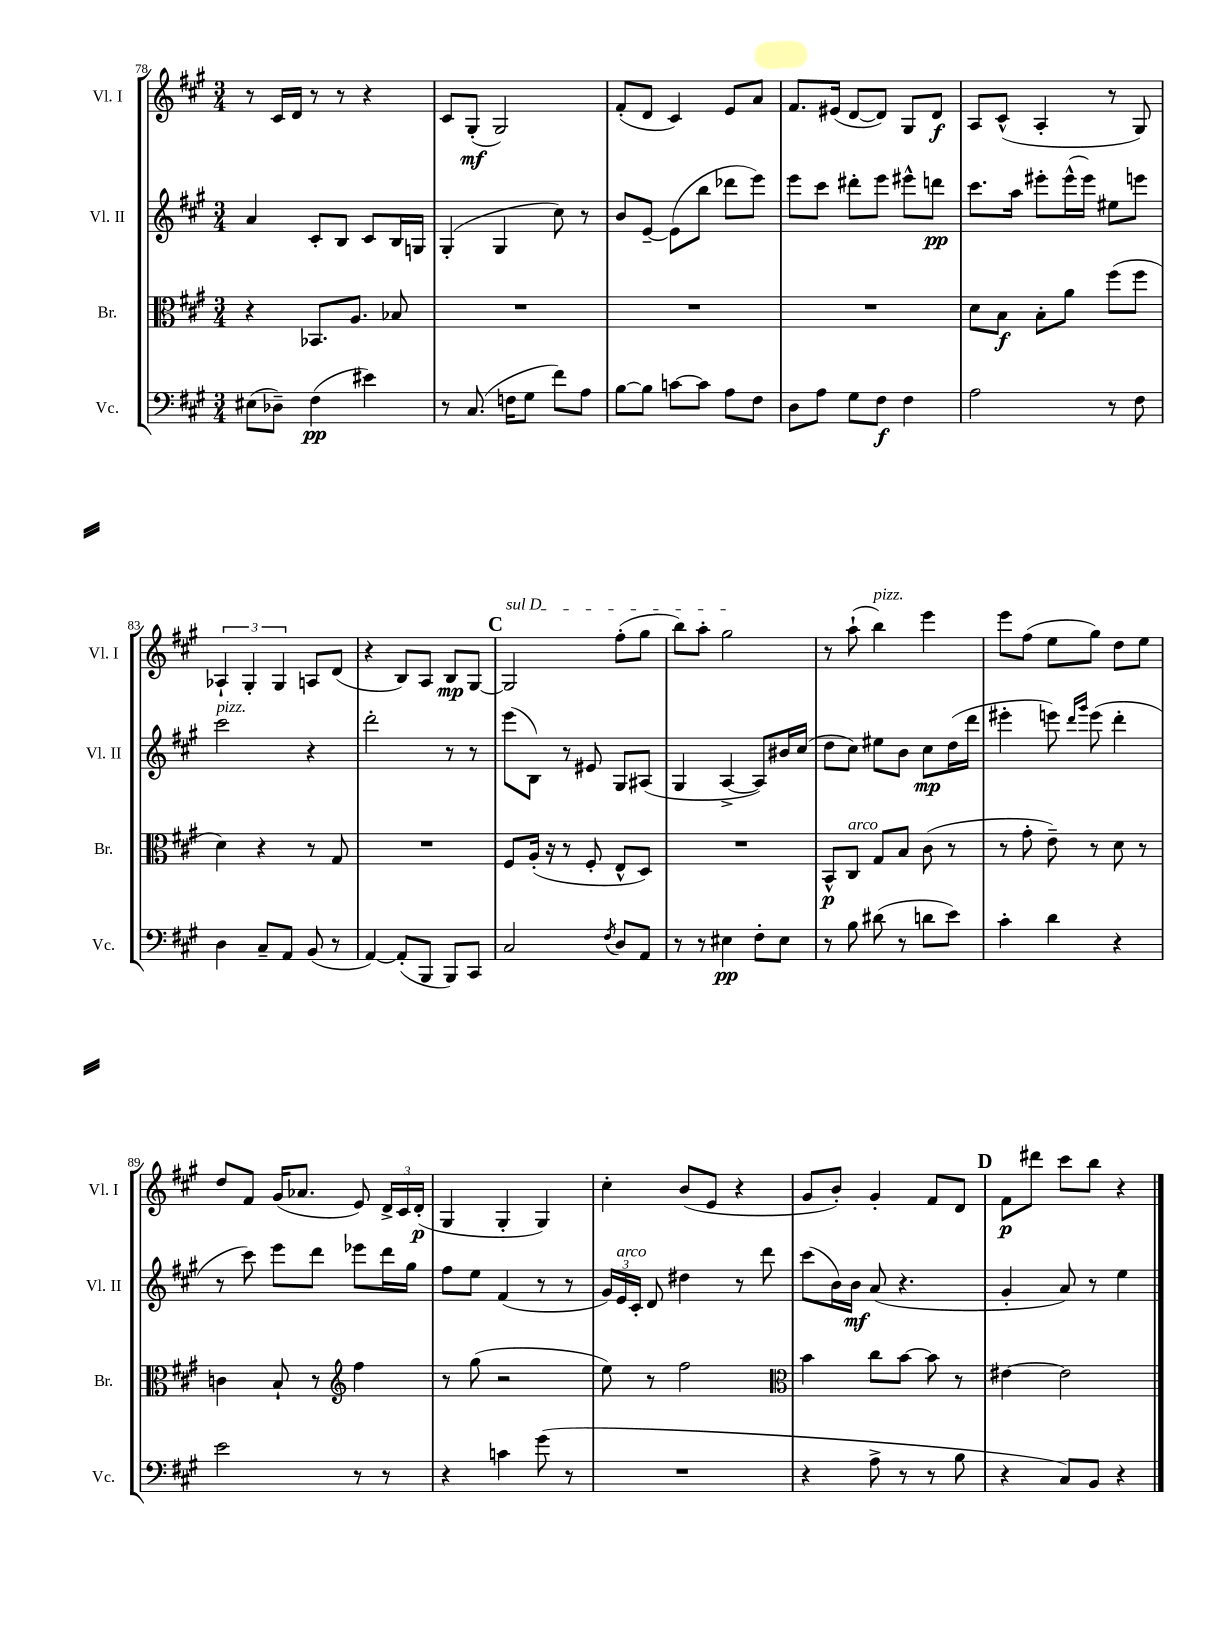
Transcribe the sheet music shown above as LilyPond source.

<<
\new StaffGroup <<
\new Staff = "s0" \with { instrumentName = "Vl. I" shortInstrumentName = "Vl. I" } {
    \clef treble \key a \major \numericTimeSignature \time 3/4
    \autoBeamOff r8 cis'16[ d'16] r8 r8 r4 |
    cis'8[ gis8]-.\mf( gis2) |
    fis'8[-.( d'8] cis'4) e'8[ a'8] |
    fis'8.[ eis'16]( d'8[~ d'8]) gis8[ d'8]\f |
    a8[ cis'8]-^( a4-. r8 gis8) |
    \tuplet 3/2 { aes4-! gis4-. gis4 } a8[ d'8]( |
    r4 b8[) a8] b8[\mp gis8]~ |
    \mark \markup { \bold "C" } \once \override TextSpanner.bound-details.left.text = \markup { \italic "sul D" } gis2\startTextSpan fis''8[-.( gis''8] |
    b''8[) a''8]-. gis''2\stopTextSpan |
    r8 a''8-!( b''4^\markup { \italic "pizz." }) e'''4 |
    e'''8[ fis''8]( e''8[ gis''8]) d''8[ e''8] |
    d''8[ fis'8] gis'16[( aes'8.] e'8) \tuplet 3/2 { d'16[-> cis'16 d'16]-.\p( } |
    gis4 gis4-. gis4) |
    cis''4-. b'8[( e'8] r4 |
    gis'8[ b'8]-.) gis'4-. fis'8[ d'8] |
    \mark \markup { \bold "D" } fis'8[\p dis'''8] cis'''8[ b''8] r4 \bar "|." |
}
\new Staff = "s1" \with { instrumentName = "Vl. II" shortInstrumentName = "Vl. II" } {
    \clef treble \key a \major \numericTimeSignature \time 3/4
    \autoBeamOff a'4 cis'8[-. b8] cis'8[ b16 g16] |
    gis4-.( gis4 cis''8) r8 |
    b'8[ e'8]~-- e'8[( b''8] des'''8[ e'''8]) |
    e'''8[ cis'''8] dis'''8[-. e'''8] eis'''8[-^ d'''8]\pp |
    cis'''8.[ a''16] eis'''8[-. eis'''16-^( eis'''16]) eis''8[ e'''8] |
    cis'''2^\markup { \italic "pizz." } r4 |
    d'''2-. r8 r8 |
    \mark \markup { \bold "C" } e'''8[( b8]) r8 eis'8 gis8[ ais8]( |
    gis4 a4~-> a8[) bis'16 cis''16]( |
    d''8[ cis''8]) eis''8[ b'8] cis''8[\mp d''16( d'''16] |
    eis'''4-. e'''8) \grace { d'''16[ gis'''16] } e'''8( d'''4-. |
    r8 cis'''8) e'''8[ d'''8] ees'''8[ d'''16 gis''16] |
    fis''8[ e''8] fis'4( r8 r8 |
    \tuplet 3/2 { gis'16[) e'16^\markup { \italic "arco" } cis'16]-. } d'8 dis''4 r8 d'''8 |
    cis'''8[( b'16) b'16]\mf a'8( r4. |
    \mark \markup { \bold "D" } gis'4-. a'8) r8 e''4 \bar "|." |
}
\new Staff = "s2" \with { instrumentName = "Br." shortInstrumentName = "Br." } {
    \clef alto \key a \major \numericTimeSignature \time 3/4
    \autoBeamOff r4 bes,8.[ a8.] bes8 |
    R2. |
    R2. |
    R2. |
    d'8[ b8]\f b8[-. a'8] fis''8[( fis''8] |
    d'4) r4 r8 gis8 |
    R2. |
    \mark \markup { \bold "C" } fis8[ a16]-.( r16 r8 fis8-. e8[-^ d8]) |
    R2. |
    b,8[-^\p cis8]^\markup { \italic "arco" } gis8[ b8] cis'8( r8 |
    r8 gis'8-. e'8--) r8 d'8 r8 |
    c'4 b8-! r8 \clef treble fis''4 |
    r8 gis''8( r2 |
    e''8) r8 fis''2 |
    \clef alto b'4 cis''8[ b'8]~ b'8 r8 |
    \mark \markup { \bold "D" } eis'4~ eis'2 \bar "|." |
}
\new Staff = "s3" \with { instrumentName = "Vc." shortInstrumentName = "Vc." } {
    \clef bass \key a \major \numericTimeSignature \time 3/4
    \autoBeamOff eis8[( des8]--) fis4\pp( eis'4) |
    r8 cis8.( f16[ gis8] fis'8[) a8] |
    b8[~ b8] c'8[~ c'8] a8[ fis8] |
    d8[ a8] gis8[ fis8]\f fis4 |
    a2 r8 fis8 |
    d4 cis8[-- a,8] b,8( r8 |
    a,4~) a,8[-.( b,,8] b,,8[) cis,8] |
    \mark \markup { \bold "C" } cis2 \acciaccatura { fis8 } d8[ a,8] |
    r8 r8 eis4\pp fis8[-. eis8] |
    r8 b8 dis'8( r8 d'8[ e'8]) |
    cis'4-. d'4 r4 |
    e'2 r8 r8 |
    r4 c'4 gis'8( r8 |
    R2. |
    r4 a8-> r8 r8 b8 |
    \mark \markup { \bold "D" } r4 cis8[) b,8] r4 \bar "|." |
}
>>
>>
\layout { \context { \Score currentBarNumber = #78 } }
